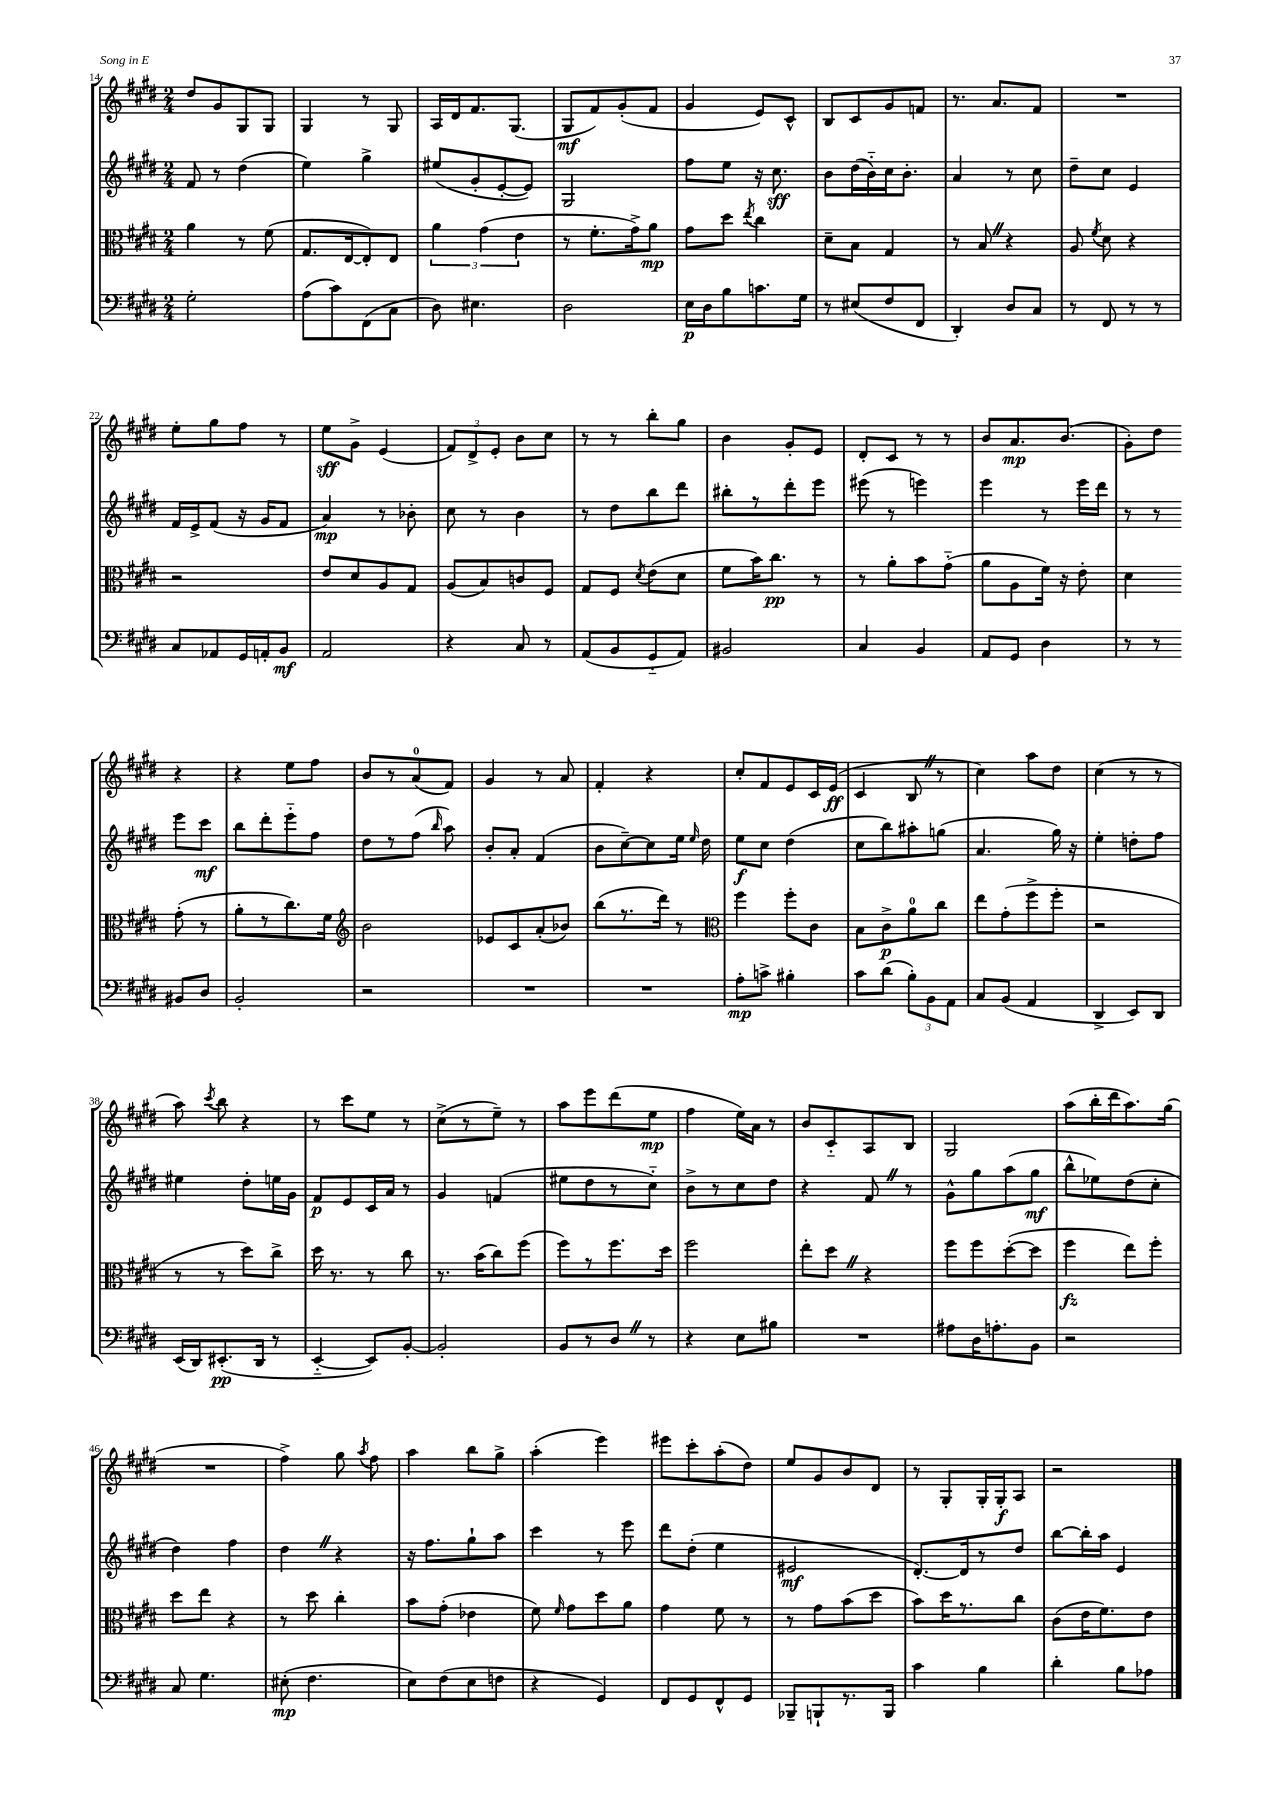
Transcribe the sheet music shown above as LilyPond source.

<<
\new StaffGroup <<
\new Staff = "s0" {
    \clef treble \key e \major \numericTimeSignature \time 2/4
    \autoBeamOff dis''8[ gis'8 gis8 gis8] |
    gis4 r8 gis8 |
    a16[ dis'16 fis'8. gis8.]( |
    gis8[\mf fis'8) gis'8-.( fis'8] |
    gis'4 e'8[) cis'8]-^ |
    b8[ cis'8 gis'8 f'8] |
    r8. a'8.[ fis'8] |
    R2 |
    e''8[-. gis''8 fis''8] r8 |
    e''8[\sff gis'8]-> e'4( |
    \tuplet 3/2 { fis'8[) dis'8-> e'8]-. } b'8[ cis''8] |
    r8 r8 b''8[-. gis''8] |
    b'4 gis'8[-. e'8] |
    dis'8[-. cis'8] r8 r8 |
    b'8[ a'8.\mp b'8.]( |
    gis'8[-.) dis''8] r4 |
    r4 e''8[ fis''8] |
    b'8[ r8 a'8-0( fis'8]) |
    gis'4 r8 a'8 |
    fis'4-. r4 |
    cis''8[-. fis'8 e'8 cis'16 e'16]\ff( |
    cis'4 b8 \once \override BreathingSign.text = \markup { \musicglyph "scripts.caesura.straight" } \breathe r8 |
    cis''4) a''8[ dis''8] |
    cis''4( r8 r8 |
    a''8) \acciaccatura { cis'''8 } b''8 r4 |
    r8 cis'''8[ e''8] r8 |
    cis''8[->( r8 e''8]--) r8 |
    a''8[ e'''8 dis'''8( e''8]\mp |
    fis''4 e''16[) a'16] r8 |
    b'8[ cis'8-_ a8 b8] |
    gis2 |
    a''8[( b''16-. dis'''16 a''8.) gis''16]( |
    R2 |
    fis''4->) gis''8 \acciaccatura { a''8 } fis''8 |
    a''4 b''8[ gis''8]-> |
    a''4-.( e'''4) |
    eis'''8[ cis'''8-. a''8-.( dis''8]) |
    e''8[ gis'8 b'8 dis'8] |
    r8 gis8[-. gis16-. gis16-.\f a8] |
    r2 \bar "|." |
}
\new Staff = "s1" {
    \clef treble \key e \major \numericTimeSignature \time 2/4
    \autoBeamOff fis'8 r8 dis''4( |
    e''4) gis''4-> |
    eis''8[( gis'8-. e'8~-. e'8]) |
    gis2 |
    fis''8[ e''8] r16 cis''8.\sff |
    b'8[ dis''16( b'16-_) cis''16 b'8.]-. |
    a'4 r8 cis''8 |
    dis''8[-- cis''8] e'4 |
    fis'16[ e'16-> fis'8]( r16 gis'16[ fis'8] |
    a'4\mp) r8 bes'8-. |
    cis''8 r8 b'4 |
    r8 dis''8[ b''8 dis'''8] |
    bis''8[-. r8 dis'''8-. e'''8] |
    eis'''8( r8 e'''4) |
    e'''4 r8 e'''16[ dis'''16] |
    r8 r8 e'''8[ cis'''8]\mf |
    b''8[ dis'''8-. e'''8-_ fis''8] |
    dis''8[ r8 fis''8]( \grace { b''16 } a''8) |
    b'8[-. a'8]-. fis'4( |
    b'8[ cis''8~--) cis''8 e''16] \grace { e''16 } dis''16 |
    e''8[\f cis''8] dis''4( |
    cis''8[ b''8) ais''8-. g''8]( |
    a'4. gis''16) r16 |
    e''4-. d''8[-. fis''8] |
    eis''4 dis''8[-. e''16 gis'16] |
    fis'8[\p e'8 cis'16 a'16] r8 |
    gis'4 f'4( |
    eis''8[ dis''8 r8 cis''8]-_) |
    b'8[-> r8 cis''8 dis''8] |
    r4 fis'8 \once \override BreathingSign.text = \markup { \musicglyph "scripts.caesura.straight" } \breathe r8 |
    gis'8[-^ gis''8 a''8( gis''8]\mf |
    b''8[-^ ees''8) dis''8( cis''8]-. |
    dis''4) fis''4 |
    dis''4 \once \override BreathingSign.text = \markup { \musicglyph "scripts.caesura.straight" } \breathe r4 |
    r16 fis''8.[ gis''8-! a''8] |
    cis'''4 r8 e'''8 |
    dis'''8[ dis''8]-.( e''4 |
    eis'2\mf |
    dis'8.[~-.) dis'16 r8 dis''8] |
    b''8[~ b''16-. a''16] e'4 \bar "|." |
}
\new Staff = "s2" {
    \clef alto \key e \major \numericTimeSignature \time 2/4
    \autoBeamOff a'4 r8 fis'8( |
    gis8.[ e16~ e8-.) e8] |
    \tuplet 3/2 { a'4 gis'4( e'4 } |
    r8 fis'8.[-. gis'16->) a'8]\mp |
    gis'8[ dis''8] \acciaccatura { e''8 } cis''4 |
    dis'8[-- b8] gis4 |
    r8 b8 \once \override BreathingSign.text = \markup { \musicglyph "scripts.caesura.straight" } \breathe r4 |
    a8 \acciaccatura { fis'8 } dis'8 r4 |
    r2 |
    e'8[ dis'8 a8 gis8] |
    a8[( b8) c'8 fis8] |
    gis8[ fis8] \acciaccatura { dis'8 } e'8[( dis'8] |
    fis'8[ b'16) cis''8.]\pp r8 |
    r8 a'8[-. b'8 gis'8]-_( |
    a'8[ a8 fis'16]) r16 e'8-. |
    dis'4 gis'8-.( r8 |
    a'8[-. r8 cis''8.) fis'16] |
    \clef treble b'2 |
    ees'8[ cis'8 a'8-.( bes'8]) |
    b''8[( r8. dis'''16]) r8 |
    \clef alto fis''4 fis''8[-. cis'8] |
    b8[ cis'8->\p a'8-0 cis''8] |
    e''8[ gis'8-.( fis''8-> fis''8]-. |
    r2 |
    r8 r8 dis''8[) cis''8]-> |
    dis''16 r8. r8 cis''8 |
    r8. b'16[( cis''8) fis''8]( |
    fis''8[) r8 fis''8. dis''16] |
    fis''2 |
    e''8[-. dis''8] \once \override BreathingSign.text = \markup { \musicglyph "scripts.caesura.straight" } \breathe r4 |
    fis''8[ fis''8 dis''8~-.( dis''8] |
    fis''4\fz e''8[) fis''8]-. |
    dis''8[ e''8] r4 |
    r8 dis''8 cis''4-. |
    b'8[ gis'8]-.( ees'4 |
    fis'8) \grace { fis'16 } gis'8[ dis''8 a'8] |
    gis'4 fis'8 r8 |
    r8 gis'8[ b'8( dis''8] |
    b'8[) dis''16 r8. cis''8] |
    cis'8[( e'16 fis'8.) e'8] \bar "|." |
}
\new Staff = "s3" {
    \clef bass \key e \major \numericTimeSignature \time 2/4
    \autoBeamOff gis2-. |
    a8[( cis'8) fis,8( cis8] |
    dis8) eis4. |
    dis2 |
    e16[\p dis16 b8 c'8. gis16] |
    r8 eis8[( fis8 fis,8] |
    dis,4-.) dis8[ cis8] |
    r8 fis,8 r8 r8 |
    cis8[ aes,8 gis,16 a,16-. b,8]\mf |
    a,2 |
    r4 cis8 r8 |
    a,8[( b,8 gis,8-_ a,8]) |
    bis,2 |
    cis4 b,4 |
    a,8[ gis,8] dis4 |
    r8 r8 bis,8[ dis8] |
    b,2-. |
    r2 |
    R2 |
    R2 |
    a8[-.\mp c'8]-> bis4-. |
    cis'8[ dis'8]( \tuplet 3/2 { b8[-.) b,8 a,8] } |
    cis8[ b,8]( a,4 |
    dis,4-> e,8[) dis,8] |
    e,16[( dis,16) eis,8.-.\pp( dis,16] r8 |
    e,4~-_ e,8[) b,8]~-. |
    b,2-. |
    b,8[ r8 dis8] \once \override BreathingSign.text = \markup { \musicglyph "scripts.caesura.straight" } \breathe r8 |
    r4 e8[ bis8] |
    R2 |
    ais8[ dis16 a8.-. b,8] |
    r2 |
    cis8 gis4. |
    eis8-.\mp( fis4. |
    e8[) fis8( e8 f8] |
    r4 gis,4) |
    fis,8[ gis,8 fis,8-^ gis,8] |
    bes,,8[-- b,,8-! r8. b,,16] |
    cis'4 b4 |
    dis'4-. b8[ aes8] \bar "|." |
}
>>
>>
\layout { \context { \Score currentBarNumber = #14 } }
